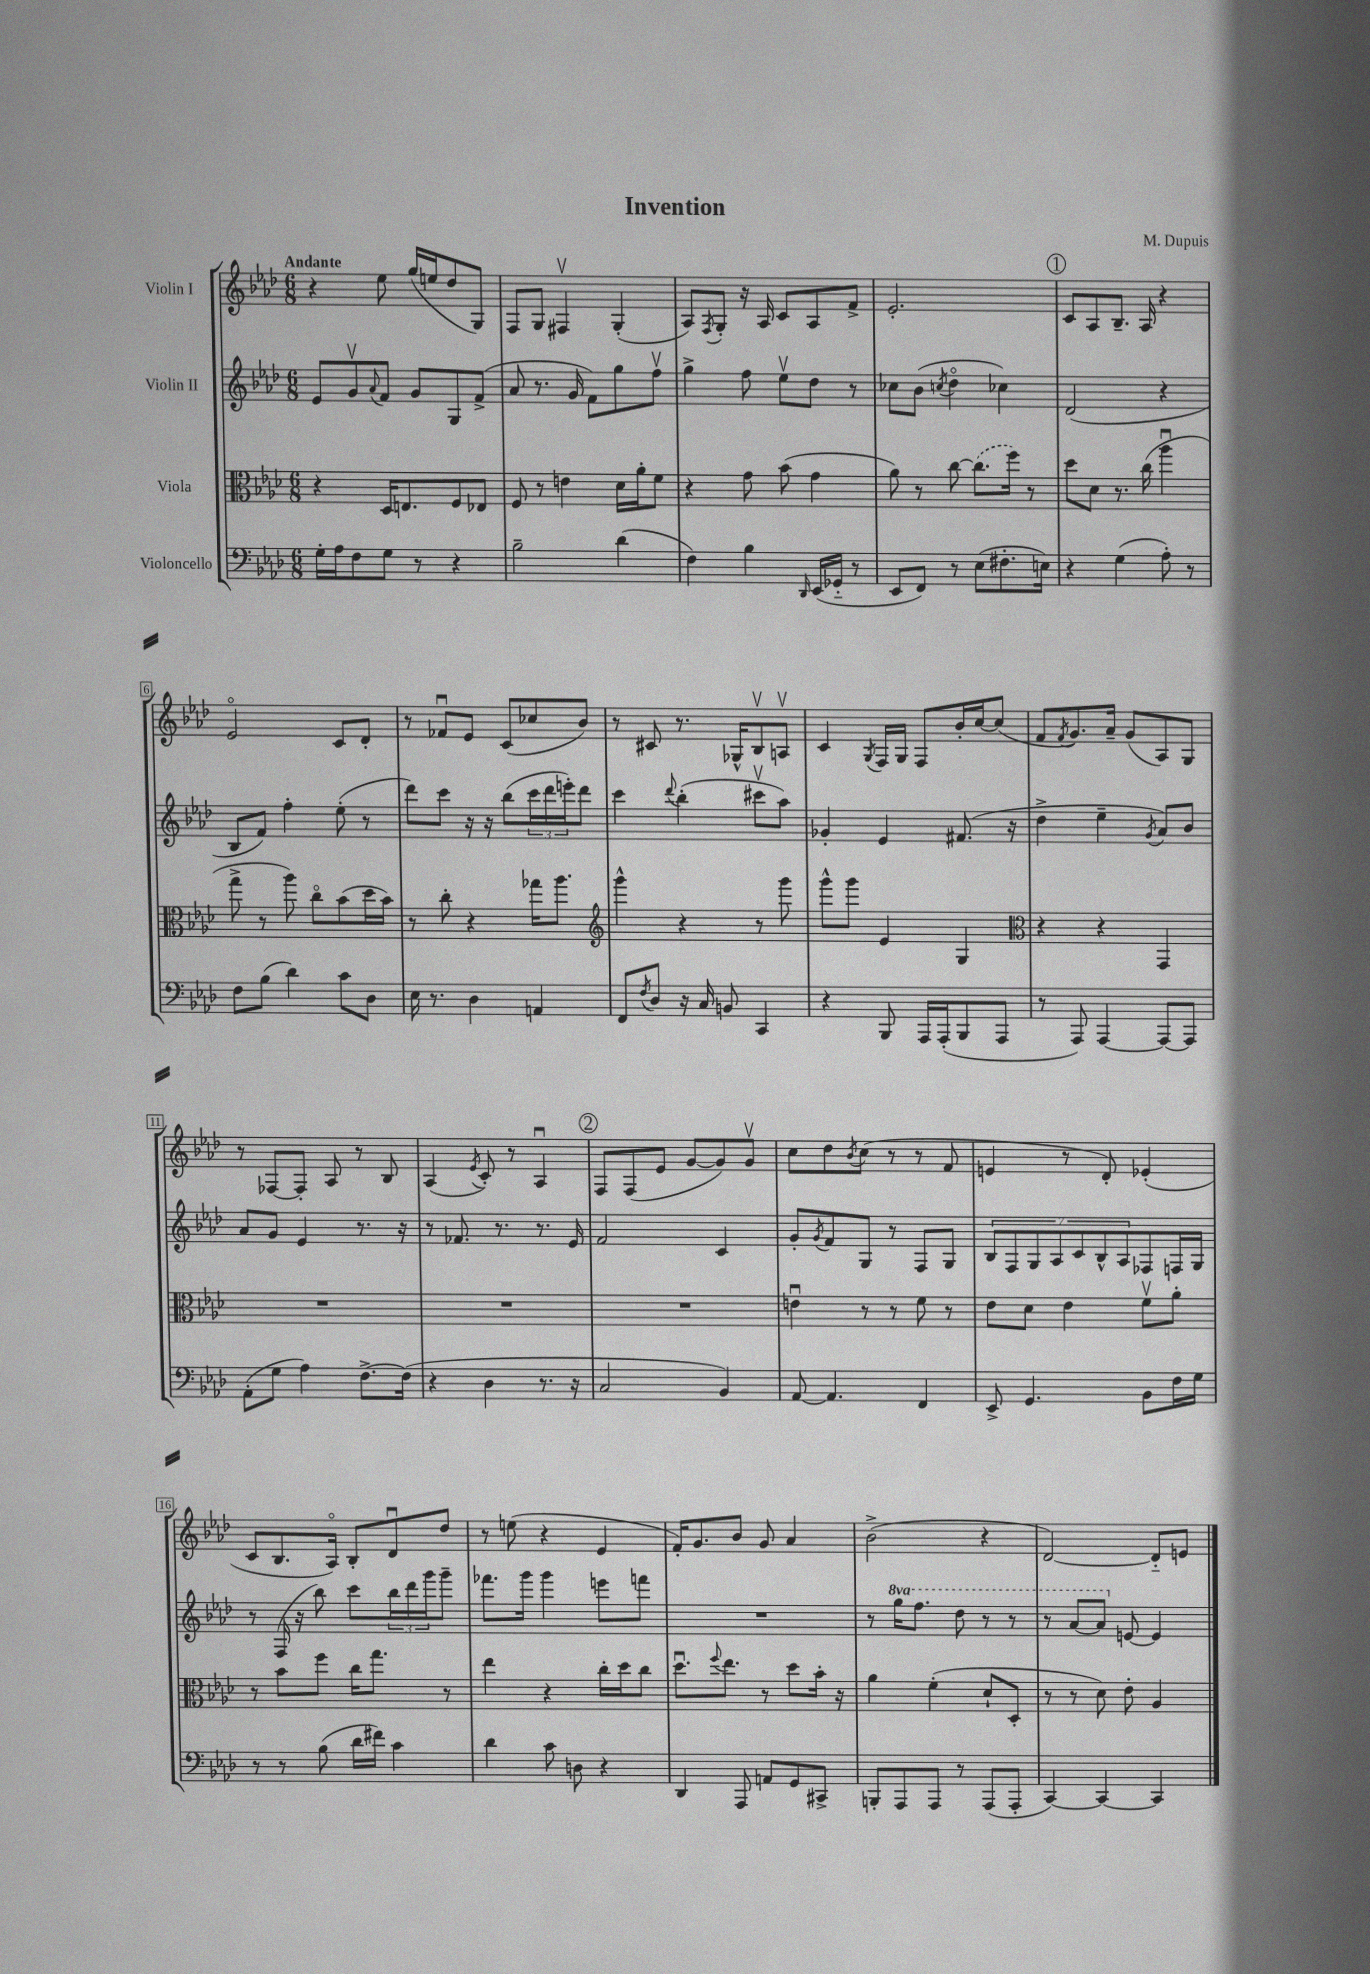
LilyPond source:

\header { title = "Invention" composer = "M. Dupuis" }
<<
\new StaffGroup <<
\new Staff = "s0" \with { instrumentName = "Violin I" } {
    \clef treble \key aes \major \numericTimeSignature \time 6/8 \tempo "Andante"
    r4 ees''8 g''16( e''16 des''8 g8) |
    f8 g8 fis4\upbow g4-.( |
    aes8) \acciaccatura { f8 } g8-. r16 aes16 c'8 aes8 f'8-> |
    ees'2.-. |
    \mark \markup { \circle "1" } c'8 aes8 bes8.-- aes16 r4 |
    ees'2\flageolet c'8 des'8-. |
    r8 fes'8\downbow ees'8 c'8( ces''8 bes'8) |
    r8 cis'8 r8. ges16-^ bes8\upbow a8\upbow |
    c'4 \acciaccatura { g8 } f16 g16 f8 bes'16-. c''16~ c''8( |
    f'8 \acciaccatura { f'8 } g'8.) aes'16-- g'8( aes8) g8 |
    r8 fes8~ fes8-. aes8 r8 bes8 |
    aes4( \acciaccatura { ees'8 } c'8-.) r8 aes4\downbow |
    \mark \markup { \circle "2" } f8 f8( ees'8 g'8~ g'8) g'8\upbow |
    c''8 des''8 \acciaccatura { bes'8 } c''8( r8 r8 f'8 |
    e'4 r8 des'8-.) ees'4-.( |
    c'8 bes8. aes16\flageolet) bes8-. des'8\downbow des''8 |
    r8 e''8( r4 ees'4 |
    f'16-.) g'8. bes'8 g'8 aes'4 |
    bes'2->( r4 |
    des'2~) des'8-_ e'8 \bar "|." |
}
\new Staff = "s1" \with { instrumentName = "Violin II" } {
    \clef treble \key aes \major \numericTimeSignature \time 6/8 \set Staff.ottavationMarkups = #ottavation-simple-ordinals
    ees'8 g'8\upbow \appoggiatura { aes'8 } f'8 g'8 g8 f'8->( |
    aes'8 r8. g'16 f'8) g''8 f''8\upbow |
    g''4-> f''8 ees''8\upbow des''8 r8 |
    ces''8 bes'8( \acciaccatura { c''8 } des''4\flageolet ces''4) |
    \mark \markup { \circle "1" } des'2( r4 |
    bes8 f'8) f''4-. ees''8-.( r8 |
    des'''8) c'''8 r16 r16 bes''8( \tuplet 3/2 { c'''16 des'''16 e'''16-.) } des'''8 |
    c'''4 \appoggiatura { des'''8 } bes''4-.( cis'''8\upbow aes''8) |
    ges'4-. ees'4 fis'8.( r16 |
    des''4-> ees''4-- \acciaccatura { g'8 } aes'8) bes'8 |
    aes'8 g'8 ees'4 r8. r16 |
    r8 fes'8. r8. r8. ees'16 |
    \mark \markup { \circle "2" } f'2 c'4 |
    g'8-. \acciaccatura { g'8 } f'8 g8 r8 f8 g8 |
    \tuplet 7/4 { bes8 f8 g8 aes8 c'8 bes8-^ aes8 } fes8 f16 g16 |
    r8 f16( r16 bes''8) c'''8 \tuplet 3/2 { bes''16 des'''16 g'''16 } g'''8-- |
    fes'''8. g'''16 g'''4 e'''8 f'''8 |
    R2. |
    r8 \ottava #1 g'''16 f'''8. des'''8 r8 r8 |
    r8 aes''8~ aes''8 \ottava #0 e'8~ e'4 \bar "|." |
}
\new Staff = "s2" \with { instrumentName = "Viola" } {
    \clef alto \key aes \major \numericTimeSignature \time 6/8
    r4 des16 e8. f8 ees8 |
    f8 r8 e'4 des'16 aes'16-. f'8 |
    r4 g'8 bes'8( g'4 |
    aes'8) r8 c''8~ \once \slurDashed c''8.( f''16) r8 |
    \mark \markup { \circle "1" } des''8 des'8 r8. c''16( aes''4\downbow |
    g''8-> r8 aes''8) c''8\flageolet bes'8( des''16 bes'16) |
    r8 c''8-. r4 ges''16 aes''8. |
    \clef treble g'''4-^ r4 r8 g'''8 |
    g'''8-^ g'''8 ees'4 g4 |
    \clef alto r4 r4 g,4 |
    R2. |
    R2. |
    \mark \markup { \circle "2" } R2. |
    e'4\downbow r8 r8 f'8 r8 |
    ees'8 des'8 ees'4 f'8\upbow aes'8-. |
    r8 bes'8 f''8 c''16 g''8. r8 |
    ees''4 r4 c''16-. des''16 c''8 |
    des''8.\downbow \appoggiatura { f''8 } ees''8. r8 des''8 bes'16-. r16 |
    aes'4 f'4-.( des'8-! des8-. |
    r8 r8 des'8) ees'8-. aes4 \bar "|." |
}
\new Staff = "s3" \with { instrumentName = "Violoncello" } {
    \clef bass \key aes \major \numericTimeSignature \time 6/8
    g16-. aes16 f8 g8 r8 r4 |
    bes2-- des'4( |
    f4) bes4 \grace { des,16 } ees,16( ges,16-_ r8 |
    ees,8 f,8) r8 ees8( fis8.-. e16) |
    \mark \markup { \circle "1" } r4 g4( aes8-.) r8 |
    f8 bes8( des'4) c'8 des8 |
    ees16 r8. des4 a,4 |
    f,8 \acciaccatura { f8 } des8 r16 c16 b,8 c,4 |
    r4 bes,,8 aes,,16 aes,,16-.( bes,,8 aes,,8 |
    r8 aes,,8) aes,,4~ aes,,8~ aes,,8 |
    aes,8-.( g8 aes4) f8.~-> f16( |
    r4 des4 r8. r16 |
    \mark \markup { \circle "2" } c2 bes,4) |
    aes,8~ aes,4. f,4 |
    ees,8-> g,4. bes,8 f16 g16 |
    r8 r8 bes8( des'16 fis'16) c'4 |
    des'4 c'8 d8 r4 |
    des,4 aes,,8 a,8 g,8 cis,8-> |
    b,,8-. aes,,8 aes,,8 r8 aes,,8( aes,,8-. |
    c,4~) c,4~ c,4 \bar "|." |
}
>>
>>
\layout { \context { \Score \override BarNumber.stencil = #(make-stencil-boxer 0.1 0.3 ly:text-interface::print) } }
